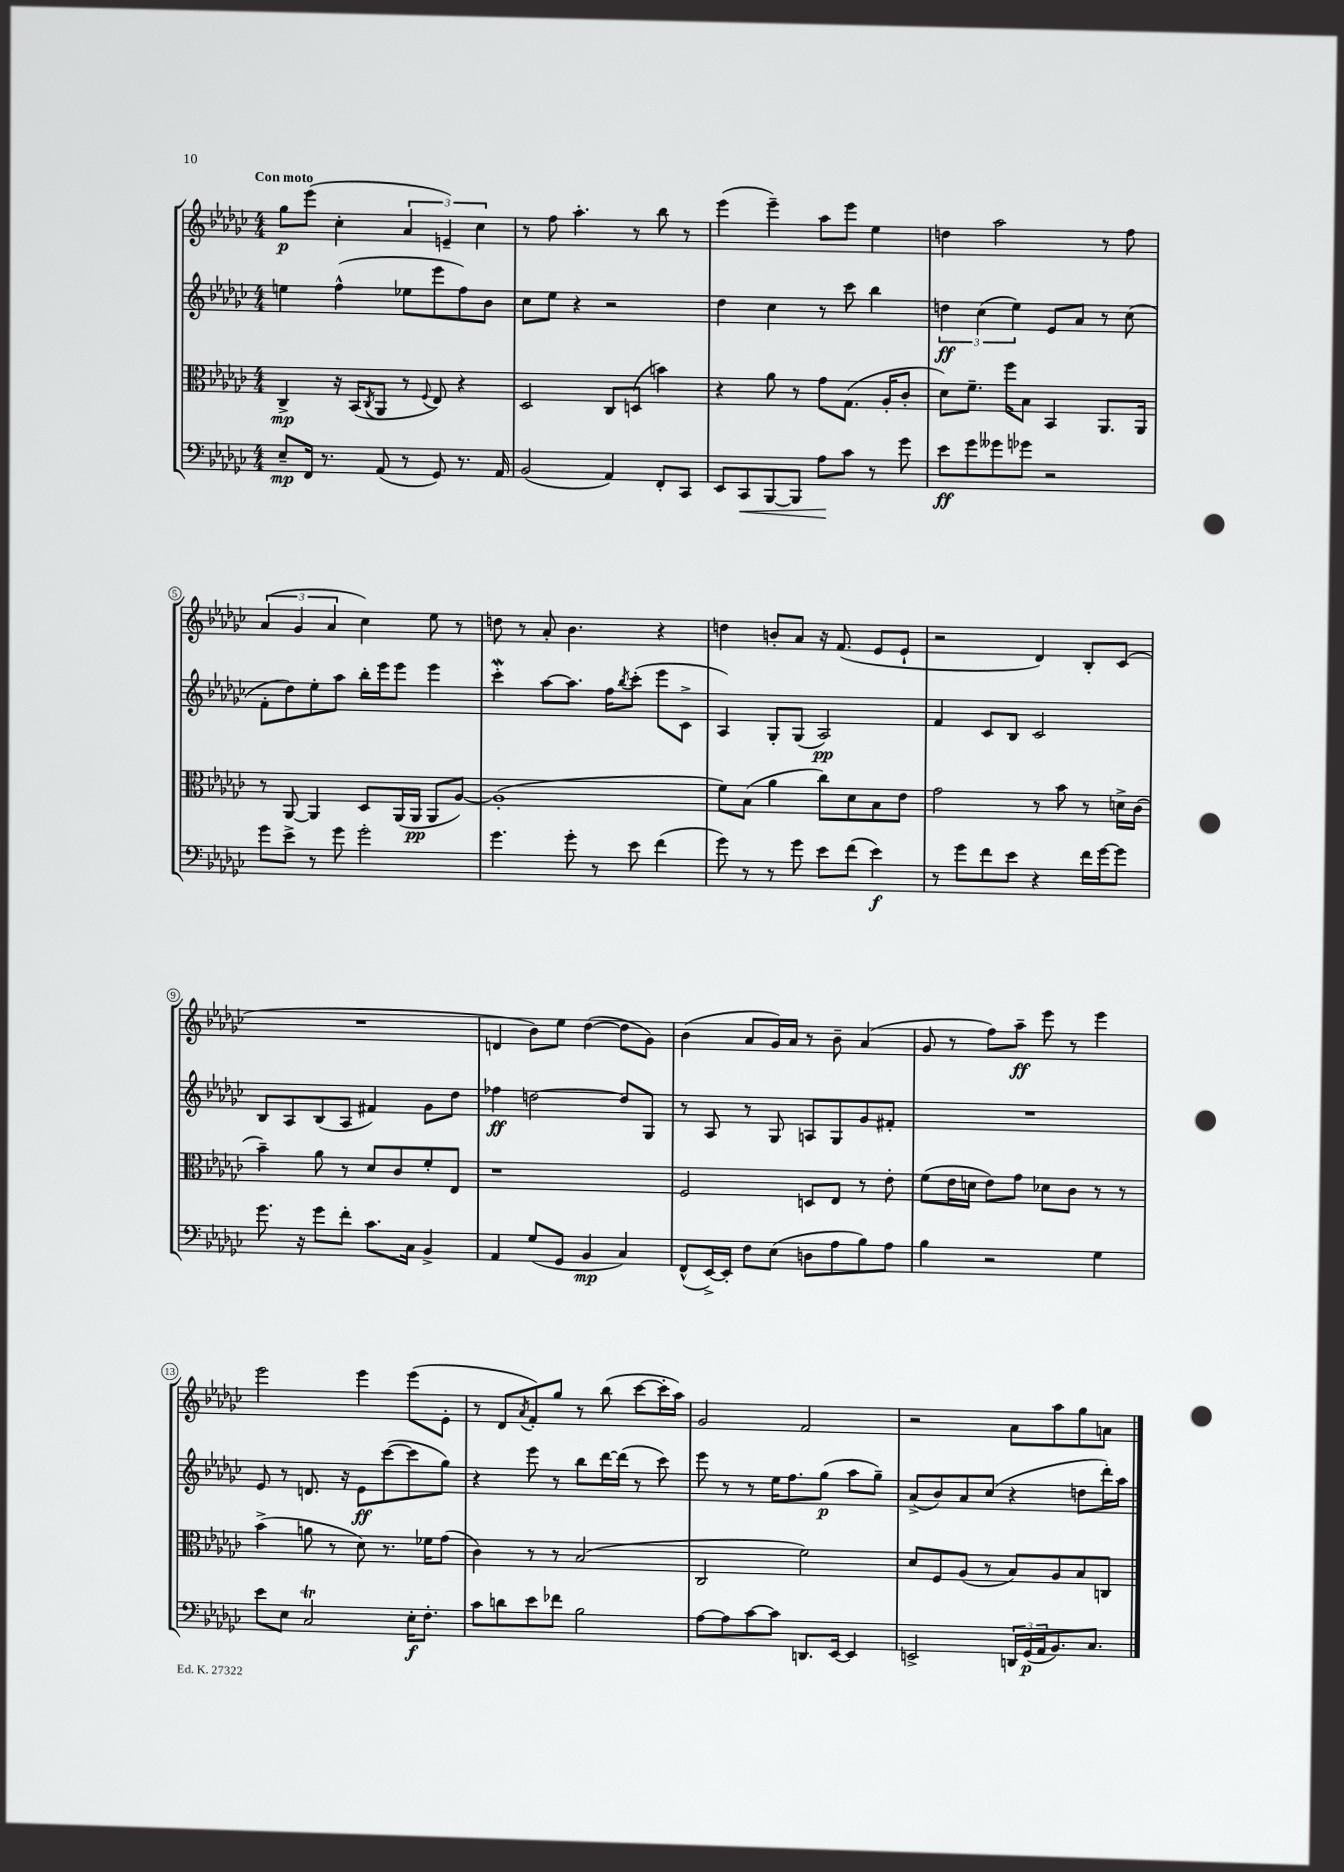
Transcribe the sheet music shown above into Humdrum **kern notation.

**kern	**kern	**kern	**kern
*staff4	*staff3	*staff2	*staff1
*clefF4	*clefC3	*clefG2	*clefG2
*k[b-e-a-d-g-c-]	*k[b-e-a-d-g-c-]	*k[b-e-a-d-g-c-]	*k[b-e-a-d-g-c-]
*M4/4	*M4/4	*M4/4	*M4/4
8E-~/L	4C-^/	4ee\	8gg-\L
16FF/Jk	.	.	(8eee-\J
8.r	.	.	.
.	16r	(4ff^^\	4cc-'\
.	(16BB-/LK	.	.
.	8qC-/	.	.
(8AA-/	8AA-/J	.	.
8r	8r	8ee-\L	6a-/
.	8qqF/	.	.
8GG-/)	8E-/)	8eee-\	.
.	.	.	6e~/)
8.r	4r	8ff\)	.
.	.	.	6cc-\
.	.	8b-\J	.
16AA-/	.	.	.
=	=	=	=
(2BB-/	2D-/	8cc-\L	8r
.	.	8ee-\J	8ff\
.	.	4r	4.aa-'\
4AA-/)	8C-/L	2r	.
.	(8D/J	.	8r
8FF'/L	4b\)	.	8bb-\
8CC-/J	.	.	8r
=	=	=	=
8EE-/L	4r	4dd-\	(4eee-\
8CC-/	.	.	.
[8BBB-/	8a-\	4cc-\	4eee-~\)
8BBB-/]J	8r	.	.
8A-\L	8g-\L	8r	8aa-\L
8c-\J	(8.G-\J	8ccc-\	8eee-\J
8r	.	4bb-\	4ee-\
.	16A-'/LK	.	.
8g-\	8c-'/J	.	.
=	=	=	=
8e-\L	8d-\L)	6dd\	4dd\
8g-\	8.f~\J	.	.
.	.	(6cc-\	.
8g--\	.	.	2aa-\
.	16ff\LK	.	.
.	.	6ee-\)	.
8g-\J	8B-\J	.	.
2r	4BB-/	8e-/L	.
.	.	8a-/J	.
.	8.AA-/L	8r	8r
.	.	(8cc-\	8ff\
.	16AA-/Jk	.	.
=	=	=	=
8g-\L	8r	8f'\L	(6a-/
8e-^\J	[8AA-/	8dd-\)	.
.	.	.	6g-/
8r	4AA-/]	8ee-'\	.
.	.	.	6a-/
8g-\	.	8aa-\J	.
2g-'\	8D-/L	16bb-'\LL	4cc-\)
.	.	16eee-\J	.
.	(16AA-/L	8eee-\J	.
.	16AA-/JJ	.	.
.	8AA-/L	4eee-\	8ee-\
.	[8A-/J)	.	8r
=	=	=	=
4.g-\	(1A-']	4ccc-'\	8dd\
.	.	.	8r
.	.	[8aa-\L	8a-'/
8g-'\	.	8.aa-\]J	4.b-\
8r	.	.	.
.	.	16ff\LK	.
.	.	8qbb-/	.
8e-\	.	(8ccc-'\J	.
(4f\	.	8eee-\L	4r
.	.	8c-^\J	.
=	=	=	=
8g-\)	8f\L)	4A-/)	4dd\
8r	(8B-\J	.	.
8r	4a-\	8G-'/L	8b'/L
8g-\	.	(8G-/J	8a-/J
8e-\L	8cc-\L)	2A-/)	16r
.	.	.	(8.f/
(8f\J	8d-\	.	.
4e-\)	8B-\	.	8e-/L
.	8e-\J	.	8e-`/J
=	=	=	=
8r	2g-\	4f/	2r
8g-\L	.	.	.
8f\	.	8c-/L	.
8e-\J	.	8B-/J	.
4r	8r	2c-/	4d-/)
.	8b-\	.	.
16f\LL	8r	.	8B-'/L
[16g-\J	.	.	.
8g-\]J	16d^\LL	.	(8c-/J
.	(16c-\JJ	.	.
=	=	=	=
8.g-\	4b-~\)	8B-/L	1r
.	.	8A-/	.
16r	.	.	.
8g-\L	8a-\	(8B-/	.
8f'\J	8r	8A-/J	.
8.c-\L	8d-/L	4f#/)	.
.	8c-/	.	.
16C-\Jk	.	.	.
4BB-^/	8f'/	8g-\L	.
.	8E-/J	8dd-\J	.
=	=	=	=
4AA-/	1r	4ff-\	4d/
(8G-/L	.	[2dd\	8b-\L)
8GG-/J	.	.	8ee-\J
4BB-/	.	.	([4dd-\
4C-/)	.	8dd/]L	8dd-\]L
.	.	8G-/J	8g-\J)
=	=	=	=
(8FF^^/L	2F/	8r	(4b-\
[16EE-^/L)	.	8A-/	.
16EE-'/]JJ	.	.	.
8F\L	.	8r	8a-/L
(8E-\J	.	8G-/	16g-/L)
.	.	.	16a-/JJ
8D\L	8D/L	8A/L	8r
8A-\	8E-/J	8G-/	8b-~\
8B-\)	8r	8g-/	(4a-/
8A-\J	8e-'\	8f#'/J	.
=	=	=	=
4B-\	(8f\L	1r	8g-/
.	16e-\L	.	8r
.	16d\JJ	.	.
2r	8e-\L)	.	8ff\L)
.	8g-\J	.	8aa-~\J
.	8d-\L	.	8eee-\
.	8c-\J	.	8r
4G-\	8r	.	4eee-\
.	8r	.	.
=	=	=	=
8e-\L	(4b-^\	8e-/	2eee-\
8E-\J	.	8r	.
2C-/	8a\	8.d/	.
.	8r	.	.
.	.	16r	.
.	8d-\)	8e-\L	4eee-\
.	8.r	([8ccc-\	.
16E-'\LK	.	8ccc-\]	(8eee-\L
8.F'\J	16f-\LK	.	.
.	(8g-\J	8gg-\J)	8e-'\J
=	=	=	=
8c-\L	4c-\)	4r	8r
8d\	.	.	8d-/L
.	.	.	8qa-/
8e-\	8r	8eee-\	8f'/)
8f-\J	8r	8r	8gg-/J
2B-\	(2B-/	8bb-\L	8r
.	.	[16ddd-\L	(8bb-\
.	.	(16ddd-\]JJ	.
.	.	8r	[8ccc-\L
.	.	8ccc-\)	16ccc-'\]L
.	.	.	16aa-\JJ)
=	=	=	=
[8A-\L	2C-/	8eee-\	2g-/
8A-\]	.	8r	.
[8c-\	.	8r	.
8c-\]J	.	16ee-\LK	.
.	.	8.ff\	.
8.DD/L	2f\)	.	2f/
.	.	(8gg-\J	.
[16EE-/Jk	.	.	.
4EE-/]	.	8aa-\L	.
.	.	8gg-~\J)	.
=	=	=	=
2EE^/	8d-/L	(8a-^/L	2r
.	8F/	8b-/)	.
.	(8A-/J	8a-/	.
.	8r	(8cc-/J	.
24DD/LL	8B-/L)	4r	8a-\L
(24GG-/	.	.	.
24AA-/J	.	.	.
8.BB-/)	8A-/	.	8aa-\
.	8B-/	8dd\L	8gg-\
8.C-/J	.	.	.
.	8C/J	16ddd-'\L)	8a\J
.	.	16aa-\JJ	.
==	==	==	==
*-	*-	*-	*-
